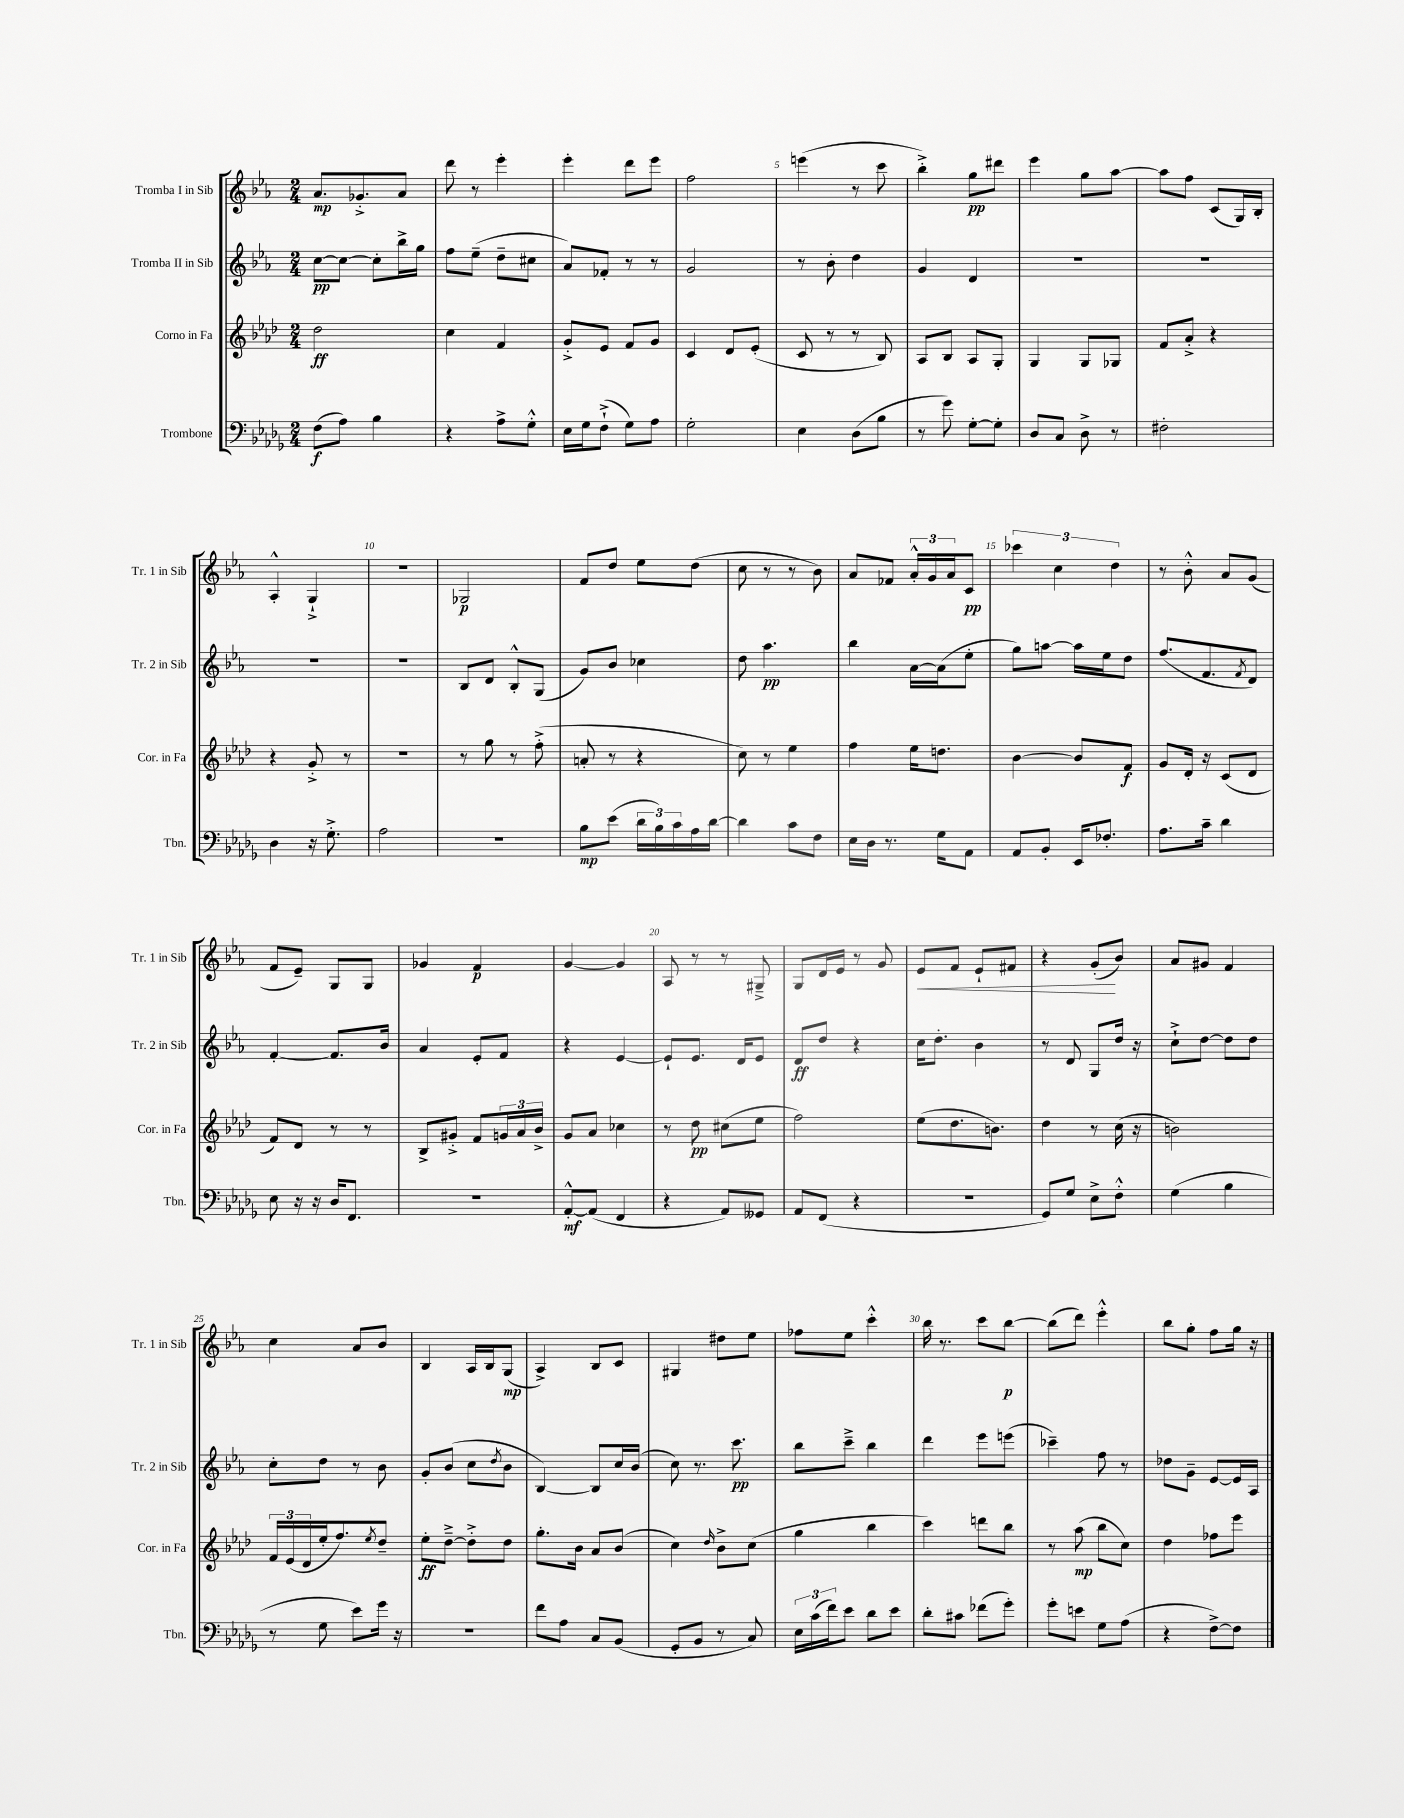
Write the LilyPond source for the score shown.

<<
\new StaffGroup <<
\new Staff = "s0" \with { instrumentName = "Tromba I in Sib" shortInstrumentName = "Tr. 1 in Sib" } {
    \clef treble \key ees \major \numericTimeSignature \time 2/4
    aes'8.\mp ges'8.-.-> aes'8 |
    d'''8 r8 ees'''4-. |
    ees'''4-. d'''8 ees'''8 |
    f''2 |
    e'''4( r8 c'''8 |
    bes''4-.->) g''8\pp dis'''8 |
    ees'''4 g''8 aes''8~ |
    aes''8 f''8 c'8( g16) bes16-. |
    aes4-.-^ g4-!-> |
    r2 |
    ges2\p |
    f'8 d''8 ees''8 d''8( |
    c''8 r8 r8 bes'8) |
    aes'8 fes'8 \tuplet 3/2 { aes'16-.-^ g'16 aes'16 } c'8\pp |
    \tuplet 3/2 { ces'''4 c''4 d''4 } |
    r8 bes'8-.-^ aes'8 g'8( |
    f'8 ees'8--) g8 g8 |
    ges'4 f'4\p |
    g'4~ g'4 |
    aes8 r8 r8 gis8---> |
    g8 d'16 ees'16 r8 g'8 |
    ees'8\< f'8 ees'8-! fis'8 |
    r4 g'8-.\!( bes'8) |
    aes'8 gis'8 f'4 |
    c''4 aes'8 bes'8 |
    bes4 aes16 bes16 g8\mp( |
    aes4->) bes8 c'8 |
    gis4 dis''8 ees''8 |
    fes''8 ees''8 c'''4-.-^ |
    bes''16 r8. c'''8 bes''8~\p |
    bes''8( d'''8) ees'''4-.-^ |
    bes''8 g''8-. f''8 g''16 r16 \bar "|." |
}
\new Staff = "s1" \with { instrumentName = "Tromba II in Sib" shortInstrumentName = "Tr. 2 in Sib" } {
    \clef treble \key ees \major \numericTimeSignature \time 2/4
    c''8~\pp c''8~ c''8-. bes''16-> g''16 |
    f''8 ees''8--( d''8-- cis''8 |
    aes'8) fes'8-. r8 r8 |
    g'2 |
    r8 bes'8-. d''4 |
    g'4 d'4 |
    R2 |
    R2 |
    R2 |
    R2 |
    bes8 d'8 bes8-.-^ g8( |
    g'8) bes'8 ces''4 |
    d''8 aes''4.\pp |
    bes''4 aes'16~ aes'16( ees''8-. |
    g''8) a''8~ a''16 ees''16 d''8 |
    f''8.( f'8. \acciaccatura { f'8 } d'8) |
    f'4~-. f'8. bes'16 |
    aes'4 ees'8-. f'8 |
    r4 ees'4~ |
    ees'8-! ees'8. d'16 ees'8 |
    d'8\ff d''8 r4 |
    c''16 d''8.-. bes'4 |
    r8 d'8 g8 d''16 r16 |
    c''8-!-> d''8~ d''8 d''8 |
    c''8-. d''8 r8 bes'8 |
    g'8-. bes'8( c''8 \acciaccatura { d''8 } bes'8 |
    bes4~) bes8 c''16 bes'16( |
    c''8) r8. c'''8.\pp |
    bes''8 c'''8---> bes''4 |
    d'''4 ees'''8 e'''8( |
    ces'''4--) f''8 r8 |
    des''8 g'8-- ees'8~ ees'16 aes16 \bar "|." |
}
\new Staff = "s2" \with { instrumentName = "Corno in Fa" shortInstrumentName = "Cor. in Fa" } {
    \clef treble \key aes \major \numericTimeSignature \time 2/4
    des''2\ff |
    c''4 f'4 |
    g'8-.-> ees'8 f'8 g'8 |
    c'4 des'8 ees'8-.( |
    c'8 r8 r8 bes8) |
    aes8 bes8 aes8 g8-. |
    g4 g8 ges8 |
    f'8 aes'8-.-> r4 |
    r4 g'8-.-> r8 |
    r2 |
    r8 g''8 r8 f''8-.->( |
    a'8-. r8 r4 |
    c''8) r8 ees''4 |
    f''4 ees''16 d''8. |
    bes'4~ bes'8 f'8\f |
    g'8 des'16-. r16 c'8( des'8 |
    f'8) des'8 r8 r8 |
    bes8-> gis'8-.-> f'8 \tuplet 3/2 { g'16 aes'16 bes'16-> } |
    g'8 aes'8 ces''4 |
    r8 des''8\pp cis''8( ees''8 |
    f''2) |
    ees''8( des''8. b'8.) |
    des''4 r8 c''16( r16 |
    b'2) |
    \tuplet 3/2 { f'16 ees'16( des'16 } ees''16-. f''8.) \acciaccatura { ees''8 } des''8-- |
    ees''8-.\ff des''8~---> des''8-.-> des''8 |
    g''8.-. bes'16 aes'8 bes'8( |
    c''4) \grace { des''16 } bes'8-> c''8( |
    g''4 bes''4 |
    c'''4) d'''8 bes''8 |
    r8 aes''8\mp( bes''8 c''8) |
    des''4 fes''8 ees'''8 \bar "|." |
}
\new Staff = "s3" \with { instrumentName = "Trombone" shortInstrumentName = "Tbn." } {
    \clef bass \key des \major \numericTimeSignature \time 2/4
    f8\f( aes8) bes4 |
    r4 aes8-> ges8-.-^ |
    ees16 ges16 f8-!->( ges8) aes8 |
    ges2-. |
    ees4 des8( bes8 |
    r8 ges'8) ges8~-. ges8-. |
    des8 c8 des8-> r8 |
    fis2-. |
    des4 r16 ges8.-.-> |
    aes2 |
    r2 |
    bes8\mp ees'8( \tuplet 3/2 { des'16 bes16) c'16 } aes16 des'16~ |
    des'4 c'8 f8 |
    ees16 des16 r8. ges16 aes,8 |
    aes,8 bes,8-. ees,16 fes8.-. |
    aes8. c'16-- des'4 |
    ees8 r16 r16 des16 f,8. |
    R2 |
    aes,8~-.-^\mf aes,8( f,4 |
    r4 aes,8) geses,8 |
    aes,8 f,8( r4 |
    R2 |
    ges,8) ges8 ees8-> f8-.-^ |
    ges4( bes4 |
    r8 ges8 ees'8) ges'16 r16 |
    R2 |
    f'8 aes8 c8 bes,8( |
    ges,8-. bes,8 r8 c8) |
    \tuplet 3/2 { ees16 c'16( f'16) } ees'8 des'8 ees'8 |
    des'8-. cis'8 fes'8( ges'8-.) |
    ges'8-. e'8 ges8 aes8( |
    r4 f8~->) f8 \bar "|." |
}
>>
>>
\layout { \context { \Score \override BarNumber.break-visibility = ##(#f #t #t) barNumberVisibility = #(every-nth-bar-number-visible 5) } }
